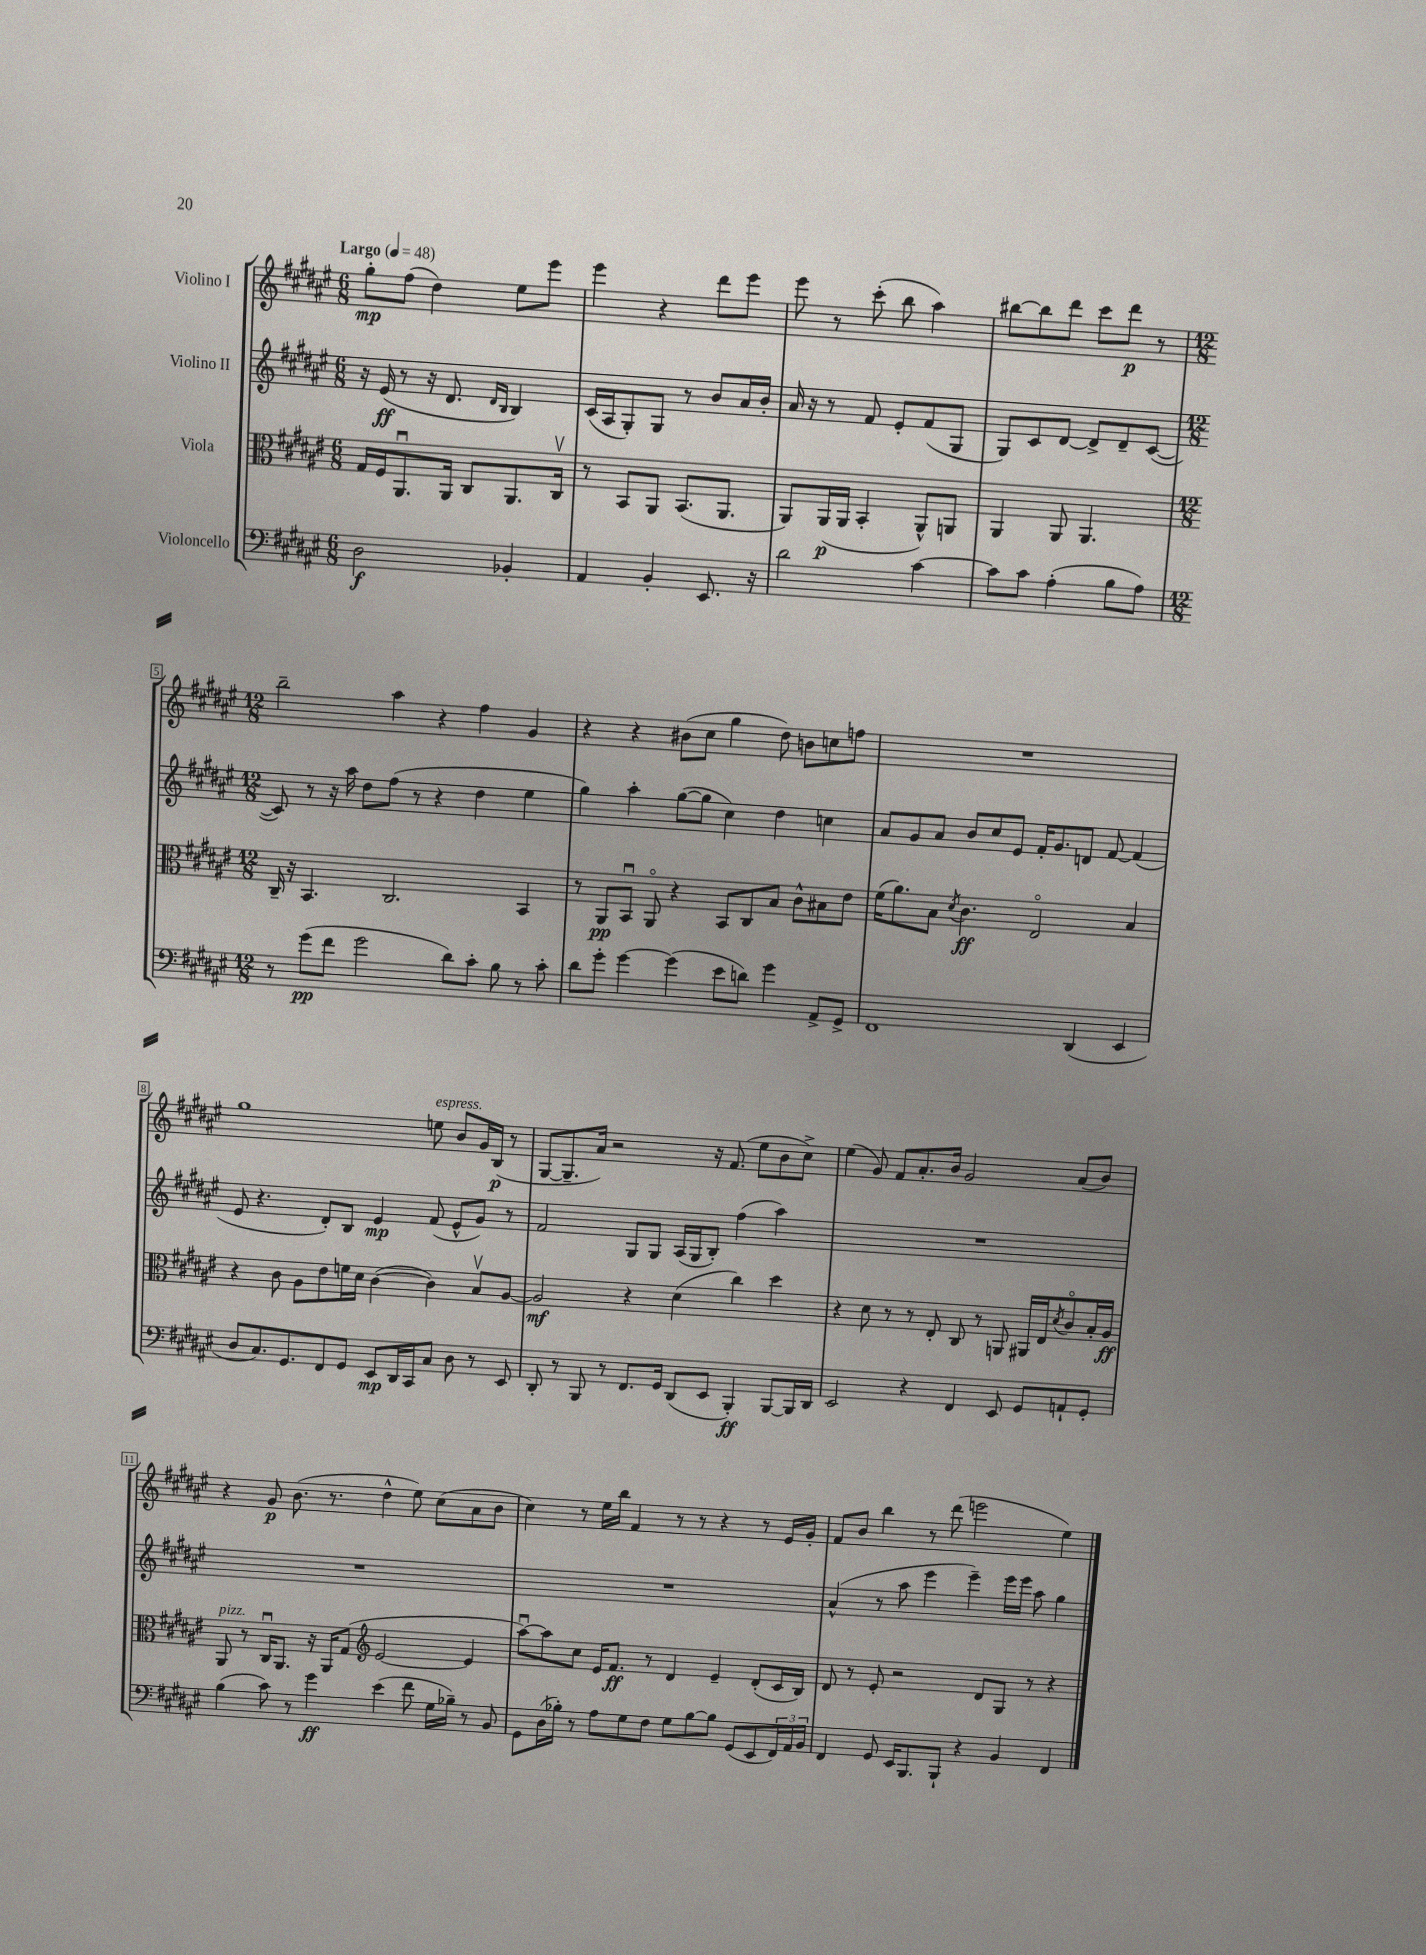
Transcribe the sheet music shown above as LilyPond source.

<<
\new StaffGroup <<
\new Staff = "s0" \with { instrumentName = "Violino I" } {
    \clef treble \key fis \major \numericTimeSignature \time 6/8 \tempo "Largo" 4 = 48
    gis''8-.\mp fis''8( dis''4) eis''8 eis'''8 |
    eis'''4 r4 dis'''8 eis'''8 |
    eis'''8 r8 cis'''8-.( b''8 ais''4) |
    bis''8~ bis''8 dis'''8 cis'''8 dis'''8\p r8 |
    \numericTimeSignature \time 12/8 b''2-- ais''4 r4 fis''4 gis'4 |
    r4 r4 bis'8( cis''8 gis''4 dis''8) b'8 c''8 f''8 |
    R1. |
    gis''1 e''8^\markup { \italic "espress." } b'8 gis'16 b16\p( r8 |
    gis8~ gis8.-- ais'16) r2 r16 fis'8.( eis''8 b'8 cis''8->) |
    eis''4( gis'8) fis'8 ais'8.-. b'16 gis'2 ais'8( b'8) |
    r4 gis'8\p b'8.( r8. dis''4-^ eis''8) cis''8( ais'8 b'8 |
    cis''4) r8 eis''16 b''16 fis'4 r8 r8 r4 r8 eis'16 gis'16-. |
    fis'8 b'8 b''4 r8 dis'''8( e'''2 eis''4) \bar "|." |
}
\new Staff = "s1" \with { instrumentName = "Violino II" } {
    \clef treble \key fis \major \numericTimeSignature \time 6/8
    r16 eis'16\ff( r8 r16 dis'8. \grace { dis'16 b16 } b4) |
    cis'16( ais16 gis8-.) gis8 r8 b'8 ais'16 b'16-. |
    ais'16 r16 r8 fis'8 eis'8-. fis'8( gis8 |
    gis8) cis'8 dis'8~ dis'8-> dis'8-- cis'8~( |
    \numericTimeSignature \time 12/8 cis'8) r8 r16 ais''16 dis''8 fis''8( r8 r4 dis''4 eis''4 |
    gis''4) ais''4-. gis''8~( gis''8 cis''4) dis''4 c''4 |
    ais'8 gis'8 ais'8 b'8 cis''8 eis'8 fis'16-. gis'8. d'8 fis'8~ fis'4( |
    eis'8 r4. dis'8-.) b8 eis'4\mp fis'8( eis'8-^ gis'8) r8 |
    fis'2 gis8 gis8 ais16( gis16 b8-.) fis''4( ais''4) |
    R1. |
    R1. |
    R1. |
    ais'4-^( r8 ais''8 eis'''4 eis'''4--) eis'''16 eis'''16 ais''8 gis''4 \bar "|." |
}
\new Staff = "s2" \with { instrumentName = "Viola" } {
    \clef alto \key fis \major \numericTimeSignature \time 6/8
    gis16 fis16 ais,8.\downbow ais,16 cis8 ais,8. cis16\upbow |
    r8 b,8 ais,8 b,8.( ais,8. |
    ais,8) ais,16\p( ais,16 b,4-. ais,8-^) a,8 |
    ais,4 ais,8 ais,4. |
    \numericTimeSignature \time 12/8 cis16-- r16 b,4. cis2. b,4 |
    r8 ais,8\pp b,8\downbow ais,8\flageolet r4 b,8 cis8 b8 cis'8-^ bis8 eis'8 |
    fis'16( ais'8.) b8 \acciaccatura { dis'8 } cis'4.\ff eis2\flageolet b4 |
    r4 cis'8 ais8 eis'8 f'16 dis'16 cis'4~( cis'4) b8\upbow ais8~ |
    ais2\mf r4 dis'4( cis''4) dis''4 |
    r4 dis'8 r8 r8 eis8-. cis8 r8 a,8 ais,16 eis16 \acciaccatura { dis'8 } cis'8\flageolet b16-. ais16\ff |
    ais,8^\markup { \italic "pizz." } r8 cis16\downbow ais,8. r16 ais,16 gis8( \clef treble eis'2~ eis'4 |
    ais''8~\downbow) ais''8 cis''8 eis'16 fis'8.\ff r8 dis'4 eis'4-- dis'8-.( cis'16 b16) |
    dis'8 r8 eis'8-. r2 dis'8 gis8 r8 r4 \bar "|." |
}
\new Staff = "s3" \with { instrumentName = "Violoncello" } {
    \clef bass \key fis \major \numericTimeSignature \time 6/8
    dis2\f bes,4-. |
    ais,4 b,4-. eis,8. r16 |
    dis'2 cis'4~ |
    cis'8 cis'8 ais4-.( b8 ais8) |
    \numericTimeSignature \time 12/8 r8 gis'8\pp( fis'8 gis'2 dis'8) cis'8-. b8 r8 cis'8-. |
    dis'8 gis'8-. gis'4~ gis'4( eis'8 d'8) gis'4 ais,8-> gis,8-> |
    fis,1 dis,4( eis,4 |
    dis8 cis8.) gis,8. fis,8 gis,8 eis,8\mp dis,16 cis,16 cis8 dis8 r8 eis,8 |
    dis,8-. r8 b,,8 r8 fis,8. gis,16 dis,8( eis,8 b,,4-.\ff) b,,8~ b,,16 dis,16 |
    eis,2 r4 fis,4 eis,8 gis,8 a,8-! gis,8-. |
    b4( cis'8) r8 gis'4\ff eis'4( fis'8 gis16 bes16--) r8 b,8 |
    gis,8 dis16( bes16-.) r8 ais8 gis8 fis8 gis8 bes8~ bes8 gis,8( eis,8 \tuplet 3/2 { fis,16) ais,16 b,16 } |
    fis,4 gis,8 eis,16 b,,8. b,,8-! r4 b,4 fis,4 \bar "|." |
}
>>
>>
\layout { \context { \Score \override BarNumber.stencil = #(make-stencil-boxer 0.1 0.3 ly:text-interface::print) } }
